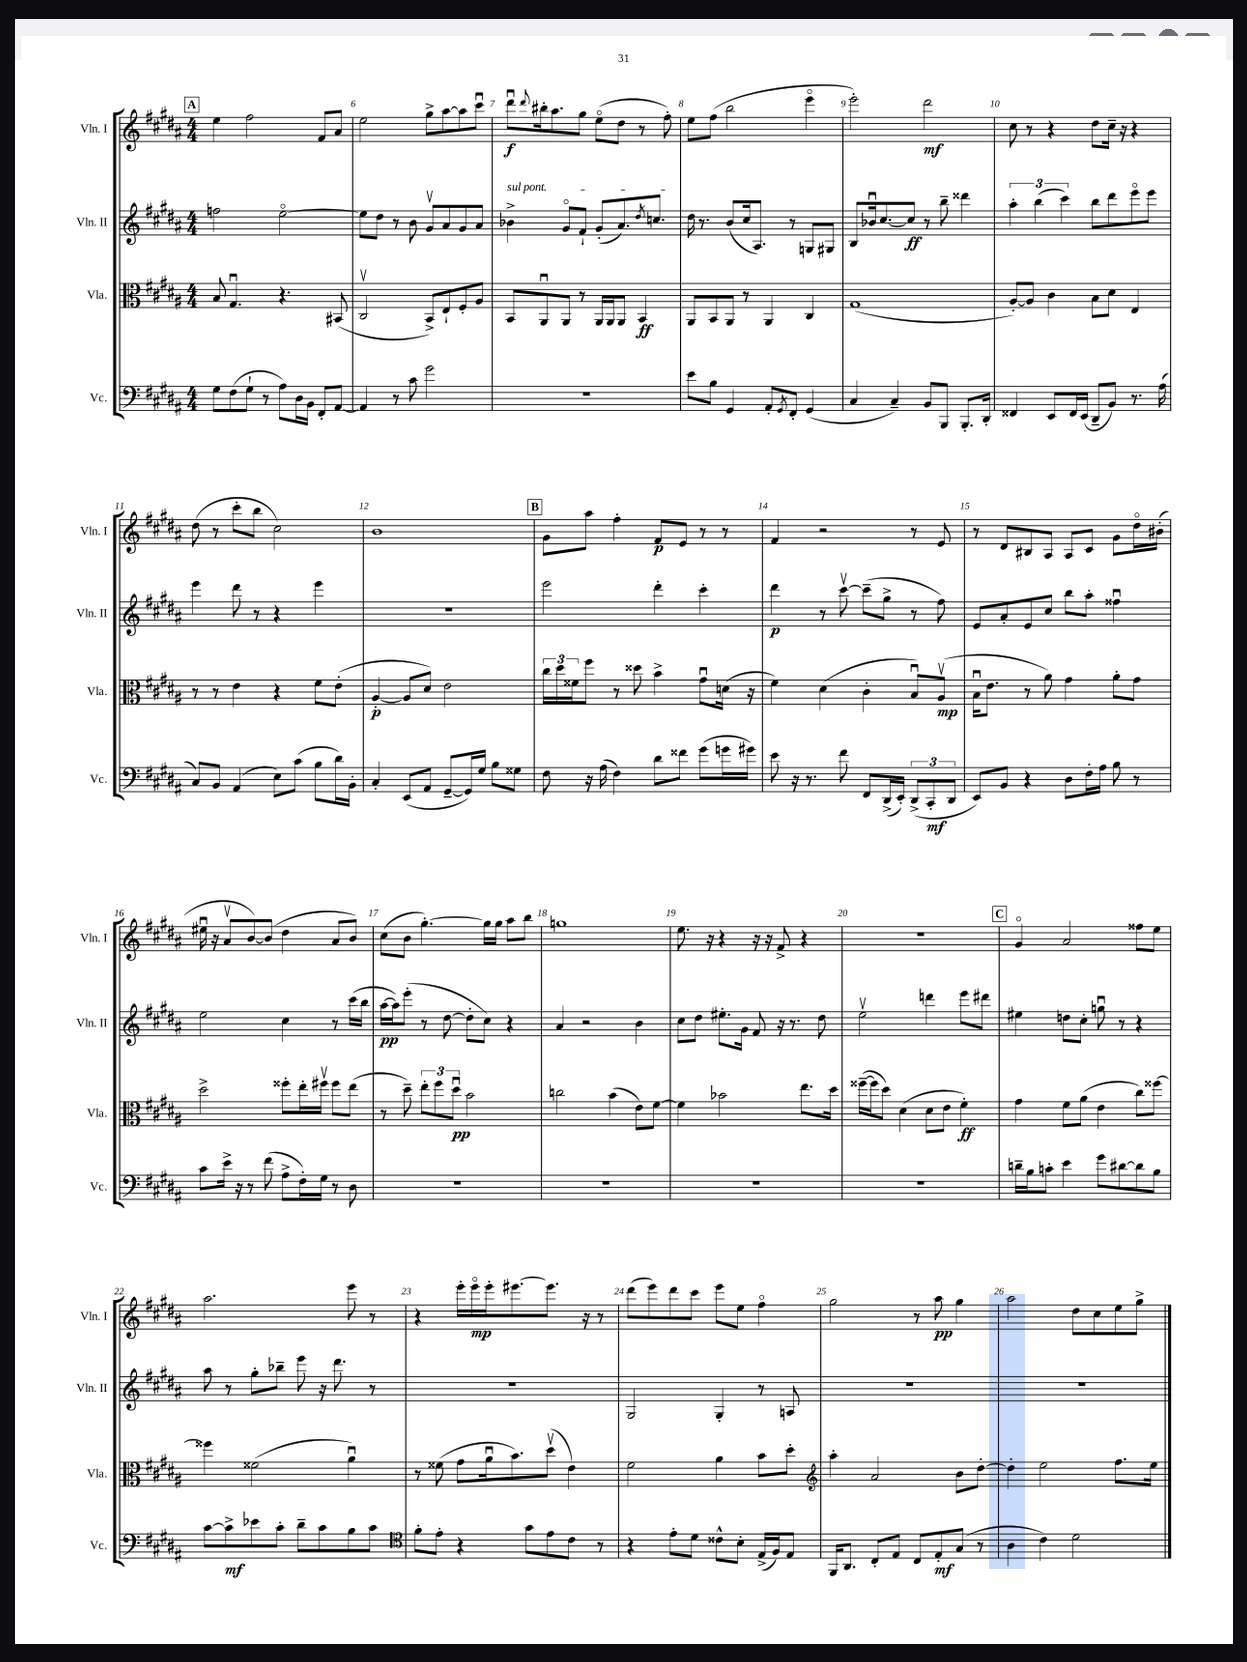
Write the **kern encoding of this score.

**kern	**kern	**kern	**kern
*staff4	*staff3	*staff2	*staff1
*clefF4	*clefC3	*clefG2	*clefG2
*k[f#c#g#d#a#]	*k[f#c#g#d#a#]	*k[f#c#g#d#a#]	*k[f#c#g#d#a#]
*M4/4	*M4/4	*M4/4	*M4/4
8G#	8B	2ff	4ee
(8F#	4.G#u	.	.
8G#`	.	.	2ff#
8r	.	.	.
8A#)	4.r	[2eeo	.
16D#	.	.	.
16BB	.	.	.
8FF#'	.	.	8f#
[8AA#	(8BB#	.	8a#
=	=	=	=
4AA#]	2C#v	8ee]	2ee
.	.	8dd#	.
8r	.	8r	.
8c#	.	8b	.
2g#	8BB^)	8g#v	8gg#^
.	8E`	8a#	[8aa#
.	8F#'	8g#	8aa#]
.	8A#	8a#	8ccc#u
=	=	=	=
1r	8BB	4b-^	8ddd#u
.	.	.	8qqddd#
.	8AA#u	.	16bb#'
.	.	.	8.aa#
.	8AA#	8g#o	.
.	8r	8f#`	8gg#
.	16AA#	(8g#'	(8eeo
.	16AA#	.	.
.	8AA#	8.a#)	8dd#
.	4BB	.	8r
.	.	8qdd#	.
.	.	8.cc	.
.	.	.	8ff#')
=	=	=	=
8e	8AA#	16dd#	8ee
.	.	8.r	.
8B	8BB	.	(8ff#
4GG#	8AA#	(8b	2bb
.	8r	16cc#	.
.	.	8.A#)	.
8AA#'	4AA#	.	.
8qGG#	.	.	.
8FF#'	.	8r	.
(4GG#	4C#	8G	4eeeo
.	.	8G#	.
=	=	=	=
4C#	(1G#	8B	2eee')
.	.	16b-u	.
.	.	[8.cc#	.
4C#~)	.	.	.
.	.	8cc#]	.
8BB	.	8r	2ddd#
8BBB	.	8bb~	.
8.BBB'	.	4ddd##	.
16DD#'	.	.	.
=	=	=	=
4FF##	[8A#')	6aa#'	8cc#
.	8A#]	.	8r
.	.	(6bb	.
8EE	4c#	.	4r
.	.	6ccc#)	.
16FF##	.	.	.
(16EE	.	.	.
8DD#~	8B	8bb	8dd#
8BB)	8d#	8ddd#	16cc#~
.	.	.	16r
8.r	4E	8eeeo	4r
.	.	8eee	.
(16A#	.	.	.
=	=	=	=
8C#)	8r	4eee	(8dd#
8BB	8r	.	8r
(4AA#	4e	8ddd#	8ccc#'
.	.	8r	8bb
8E)	4r	4r	2cc#)
(8c#	.	.	.
8B	8f#	4eee	.
16d#)	(8e'	.	.
16BB'	.	.	.
=	=	=	=
4C#'	[4A#'	1r	1b
(8EE	8A#]	.	.
8AA#	8d#)	.	.
[8GG#~	2e	.	.
16GG#])	.	.	.
16G#	.	.	.
8B	.	.	.
8G##	.	.	.
=	=	=	=
8F#	24cc#	2eee	8g#
.	24dd#	.	.
.	24f##	.	.
16r	8ff#	.	8aa#
(16A#	.	.	.
4F#)	8r	.	4ff#'
.	8dd##	.	.
8d#	4b^	4ddd#'	8f#
8f##	.	.	8e
(8g#	8g#u	4ccc#'	8r
16g	(16d	.	8r
16g#)	16r	.	.
=	=	=	=
8e	4f#)	4ddd#	4f#
16r	.	.	.
8.r	.	.	.
.	(4d#	8r	2r
8f#	.	[8ccc#v	.
8FF#	4c#'	(8ccc#~]	.
(16DD#^	.	8gg#^	.
16EE')	.	.	.
(12DD#^	8Bu)	8r	8r
12CC#'	.	.	.
.	(8A#v	8ff#)	8e
12DD#	.	.	.
=	=	=	=
8EE)	16Bu	8e	8r
.	8.e	.	.
8BB	.	8a#'	8d#
4r	8r	8e	8B#
.	8a#)	8cc#	8A#
8D#	4g#	8bb	8A#
16F#'	.	8aa#'	8c#
16A#	.	.	.
8B	8a#'	4ff##u	8g#
8r	8g#	.	16dd#o
.	.	.	(16b#'
=	=	=	=
8c#	2dd#^	2ee	16ee#u
.	.	.	16r
16e^	.	.	8a#v
16r	.	.	.
8r	.	.	[8b)
(8f#	.	.	(8b]
8A#^	8ff##'	4cc#	4dd#
16F#')	16ee'	.	.
16G#	16ff#v	.	.
8r	8ff#	8r	8a#
8D#	(8ee	(16ccc#	8b)
.	.	16bb	.
=	=	=	=
1r	8r	[16aa#	(8cc#
.	.	16aa#])	.
.	8dd#~)	(8eee'	8b
.	12ee'	8r	[4.gg#')
.	12ff#	.	.
.	.	[8dd#	.
.	12dd#u	.	.
.	2b	8dd#']	.
.	.	8cc#)	16gg#]
.	.	.	16gg#
.	.	4r	8aa#
.	.	.	8bb
=	=	=	=
1r	2cc	4a#	1gg
.	.	2r	.
.	(4b	.	.
.	8e)	4b	.
.	[8f#	.	.
=	=	=	=
1r	4f#]	8cc#	8.ee
.	.	8dd#	.
.	.	.	16r
.	2b-	8.ee#'	4r
.	.	16g#	.
.	.	8f#	16r
.	.	.	16r
.	.	16r	8f#^
.	.	8.r	.
.	8.ee	.	4r
.	.	8dd#	.
.	16dd#	.	.
=	=	=	=
1r	([16ff##~	2eev	1r
.	16ff##]	.	.
.	8dd#)	.	.
.	(4d#	.	.
.	8d#	4ddd	.
.	8e	.	.
.	4f#')	8eee	.
.	.	8ddd#	.
=	=	=	=
16d~	4g#	4ee#	4g#o
16B	.	.	.
8c'	.	.	.
4e	8f#	8dd	2a#
.	(8a#	8cc#'	.
8g#	4e	8ggu	.
[8d#	.	8r	.
8d#]	8cc#)	4r	8ff##
8B	[8ff##	.	8ee
=	=	=	=
[8c#	4ff##]	8aa#	2.aa#
8c#^]	.	8r	.
8e-	(2f##	8gg#'	.
8c#'	.	8bb-~	.
8d#~	.	8eee	.
8c#	.	16r	.
.	.	8.ddd#	.
8B	4a#u)	.	8eee
8c#	.	8r	8r
=	=	=	=
*clefC4	*	*	*
8f#'	8r	1r	4r
8e'	(8f##	.	.
4r	8g#	.	16eee'
.	.	.	16eeeo
.	16a#u	.	16eee'
.	8.b)	.	[8.eee#
8g#	.	.	.
8e	(8dd#v	.	8.eee#]
8c#	4e)	.	.
.	.	.	16r
8r	.	.	8r
=	=	=	=
4r	2f#	2G#	(8ddd#
.	.	.	8eee)
8e'	.	.	8ddd#
8d#	.	.	8ccc#
8c##^^	4a#	4G#'	8eee
8B'	.	.	8ee
(16E^	8b	8r	4ff#o
16F#)	.	.	.
8E	8dd#'	8A	.
=	=	=	=
*	*clefG2	*	*
16FF#	4aa#'	1r	2gg#
8.AA#	.	.	.
8C#'	2a#	.	.
8E	.	.	.
8C#	.	.	8r
8E'	.	.	8aa#
(8G#	8b	.	4gg#
8r	[8dd#'	.	.
=	=	=	=
4A#	4dd#']	1r	2aa#
4c#)	2ee	.	.
2d#	.	.	8dd#
.	.	.	8cc#
.	8.ff#	.	8ee
.	.	.	8gg#^
.	16ee	.	.
==	==	==	==
*-	*-	*-	*-
